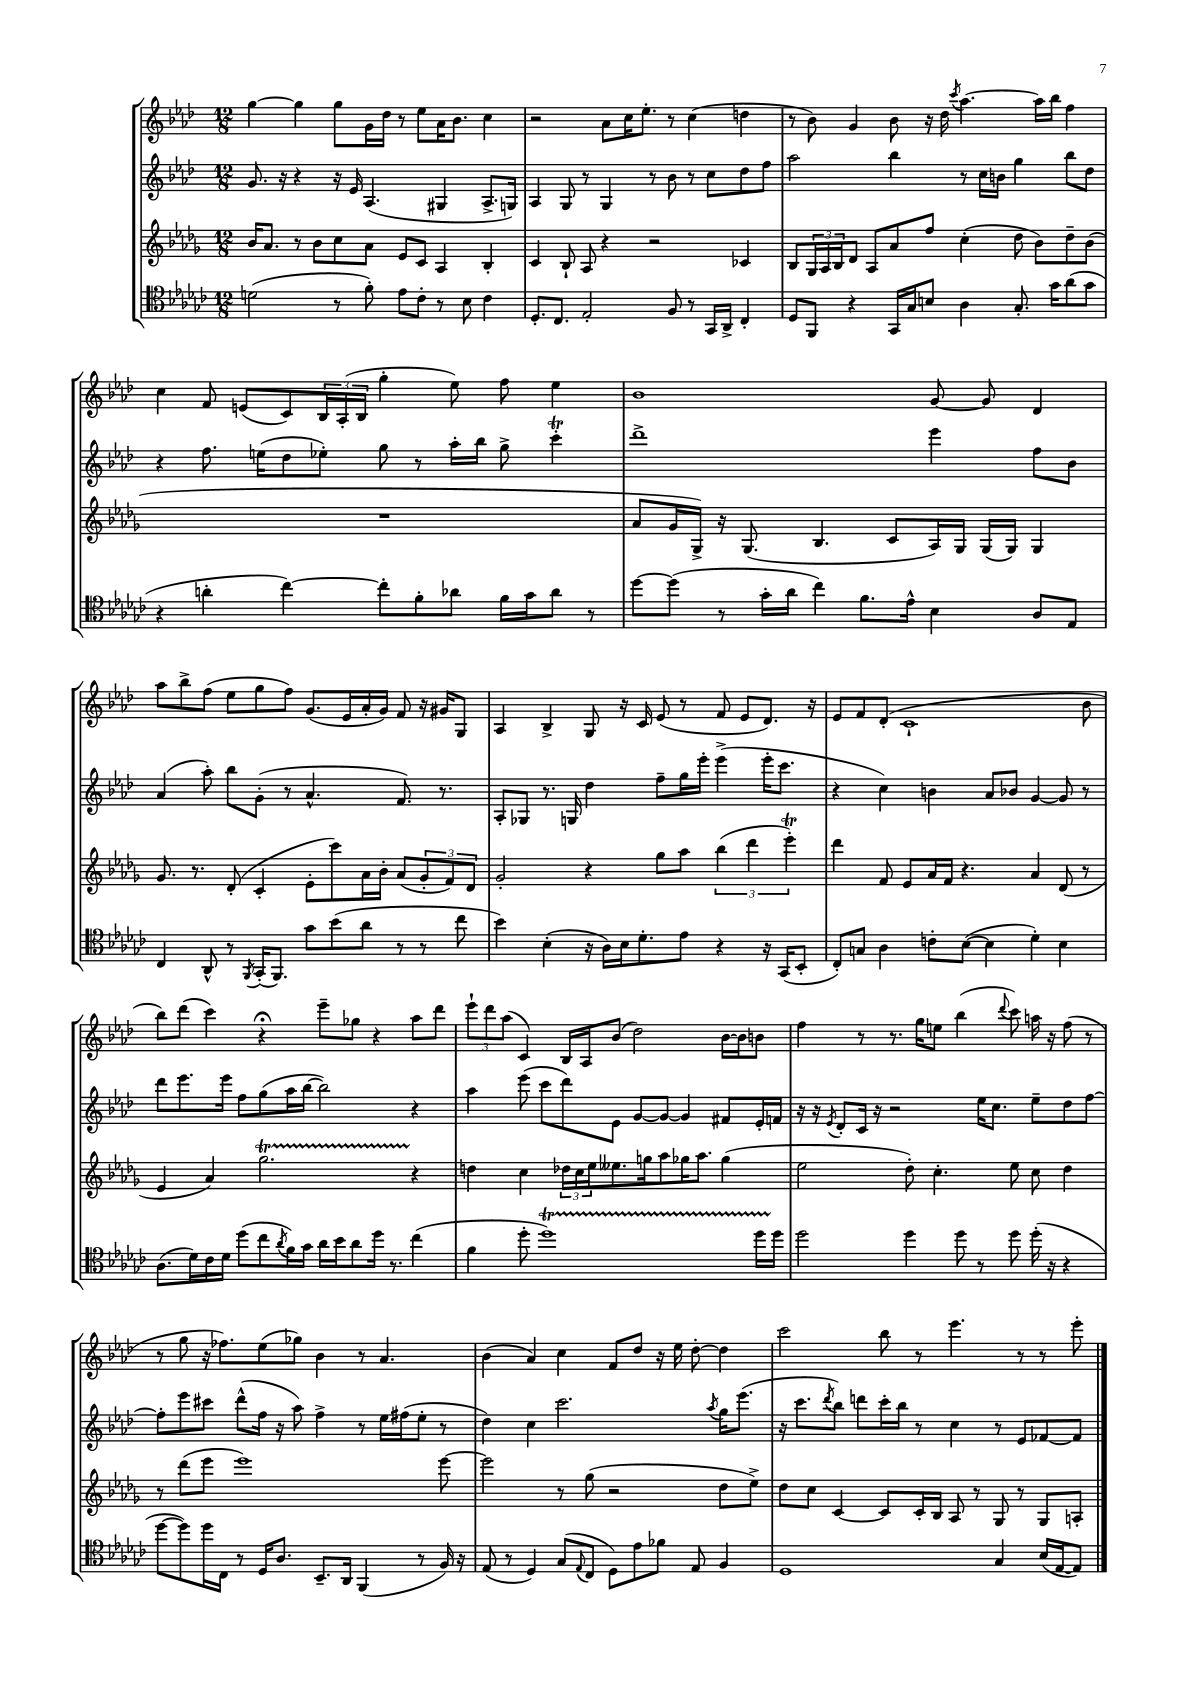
<<
\new StaffGroup <<
\new Staff = "s0" {
    \clef treble \key aes \major \numericTimeSignature \time 12/8
    g''4~ g''4 g''8 g'16 des''16 r8 ees''8 aes'16 bes'8. c''4 |
    r2 aes'8 c''16 ees''8.-. r8 c''4( d''4 |
    r8 bes'8) g'4 bes'8 r16 des''16 \acciaccatura { c'''8 } aes''4.~ aes''16 bes''16 f''4 |
    c''4 f'8 e'8( c'8) \tuplet 3/2 { bes16 aes16-.( bes16 } g''4-. ees''8) f''8 ees''4 |
    bes'1 g'8~ g'8 des'4 |
    aes''8 bes''8-> f''8( ees''8 g''8 f''8) g'8.( ees'16 aes'16-. g'16) f'8 r16 gis'16 g8 |
    aes4 bes4-> g8 r16 c'16 ees'8( r8 f'8 ees'8 des'8.) r16 |
    ees'8 f'8 des'8-.( c'1-! bes'8 |
    bes''8) des'''8( c'''4) r4\fermata ees'''8-- ges''8 r4 aes''8 des'''8 |
    \tuplet 3/2 { ees'''8-! des'''8 aes''8( } c'4) bes16 aes16 bes'8( des''2) bes'16~ bes'16 b'8 |
    f''4 r8 r8. g''16 e''8 bes''4( \appoggiatura { des'''8 } c'''8) a''16 r16 f''8( r8 |
    r8 g''8 r16 fes''8.) ees''8( ges''8) bes'4 r8 aes'4. |
    bes'4( aes'4) c''4 f'8 des''8 r16 ees''16 des''8~-. des''4 |
    c'''2 bes''8 r8 ees'''4. r8 r8 ees'''8-. \bar "|." |
}
\new Staff = "s1" {
    \clef treble \key aes \major \numericTimeSignature \time 12/8
    g'8. r16 r4 r16 ees'16 aes4.( gis4 aes8.-> g16) |
    aes4 g8 r8 g4 r8 bes'8 r8 c''8 des''8 f''8 |
    aes''2 bes''4 r8 c''16 b'16 g''4 bes''8 des''8 |
    r4 f''8. e''16( des''8 ees''8-.) g''8 r8 aes''16-. bes''16 g''8-> c'''4-.\trill |
    des'''1-> ees'''4 f''8 bes'8 |
    aes'4( aes''8-.) bes''8 g'8-.( r8 aes'4.-^ f'8.) r8. |
    aes8-. ges8 r8. g16 des''4 f''8-- g''16 ees'''16-. ees'''4->( ees'''16-. c'''8. |
    r4 c''4) b'4 aes'8 bes'8 g'4~ g'8 r8 |
    des'''8 ees'''8. ees'''16 f''8 g''8( aes''16 bes''16~ bes''2) r4 |
    aes''4 ees'''8( c'''8 des'''8) ees'8 g'8~ g'8~ g'4 fis'8 ees'16-. f'16 |
    r16 r16 \acciaccatura { ees'8 } des'8-. c'16 r16 r2 ees''16 c''8. ees''8-- des''8 f''8~ |
    f''8-. ees'''8 cis'''8 des'''8-^( f''16 r16 aes''8) f''4-> r8 ees''16 fis''16( ees''8-. r8 |
    des''4) c''4 c'''2. \acciaccatura { aes''8 } g''16 ees'''8.( |
    r16 c'''8. \acciaccatura { des'''8 } bes''8) d'''8 c'''16-. bes''16 r8 c''4 r8 ees'8 fes'8~ fes'8 \bar "|." |
}
\new Staff = "s2" {
    \clef treble \key des \major \numericTimeSignature \time 12/8
    bes'16 aes'8. r8 bes'8 c''8 aes'8 ees'8 c'8 aes4 bes4-. |
    c'4 bes8-! aes8 r4 r2 ces'4 |
    bes8 \tuplet 3/2 { ges16 aes16 bes16 } des'8 aes8 aes'8 f''8 c''4-.( des''8 bes'8) des''8-- bes'8( |
    R1. |
    aes'8 ges'16 ges16->) r16 ges8.( bes4. c'8 aes16) ges16 ges16( ges16) ges4 |
    ges'8. r8. des'8-.( c'4-. ees'8-. c'''8) aes'16 bes'16-. aes'8( \tuplet 3/2 { ges'8-. f'8) des'8 } |
    ges'2-. r4 ges''8 aes''8 \tuplet 3/2 { bes''4( des'''4 ees'''4-.\trill) } |
    des'''4 f'8 ees'8 aes'16 f'16 r4. aes'4 des'8( r8 |
    ees'4 aes'4) ges''2.\startTrillSpan r4\stopTrillSpan |
    d''4 c''4 \tuplet 3/2 { des''16 c''16 ees''16 } eeses''8. g''16 aes''8 ges''16 aes''8. ges''4( |
    ees''2 des''8-.) c''4.-. ees''8 c''8 des''4 |
    r8 des'''8( ees'''8 ees'''1) ees'''8~ |
    ees'''2 r8 ges''8( r2 des''8 ees''8->) |
    des''8 c''8 c'4~ c'8 c'16-. bes16 aes8 r8 ges8 r8 ges8 a8-. \bar "|." |
}
\new Staff = "s3" {
    \clef tenor \key ges \major \numericTimeSignature \time 12/8
    d'2( r8 f'8-.) ees'8 ces'8-. r8 bes8 ces'4 |
    des8.-. ces8. ees2-. f8 r8 ges,16 aes,16-> ces4-. |
    des8 f,8 r4 ges,16 ges16 b8 aes4 ges8.-. ges'16 aes'8( ges'8 |
    r4 a'4-. ces''4~) ces''8-. f'8-. aes'8 f'16 ges'16 aes'8 r8 |
    des''8~ des''8( r8 ges'16-. aes'16 ces''4) f'8. ees'16-^ bes4 aes8 ees8 |
    ces4 aes,8-^ r8 \acciaccatura { f,8 } ges,16-.( f,8.) ges'8 bes'8( aes'8 r8 r8 ces''8 |
    bes'4) bes4-.( r16 aes16) bes16 des'8.-. ees'8 r4 r16 ges,16( bes,8-. |
    ces8-.) g8 aes4 c'8-. bes8~( bes4 des'4-.) bes4 |
    aes8.( des'16) ces'16 des'16 des''8( ces''8 \acciaccatura { aes'8 } f'16) ges'16 aes'16 bes'16 aes'8 des''16 r8. ces''4( |
    f'4 des''8-. des''1\startTrillSpan) des''16 des''16\stopTrillSpan |
    des''2 des''4 des''8 r8 des''8 des''16-.( r16 r4 |
    des''8~ des''8) des''16 ces16 r8 des16 aes8. bes,8.-- aes,16 f,4( r8 f16) r16 |
    ees8( r8 des4) ges8( \appoggiatura { ees8 } ces8 des8) ees'8 fes'8 ees8 f4 |
    des1 ges4 bes16( ees16~ ees8) \bar "|." |
}
>>
>>
\layout { \context { \Score \remove "Bar_number_engraver" } }
